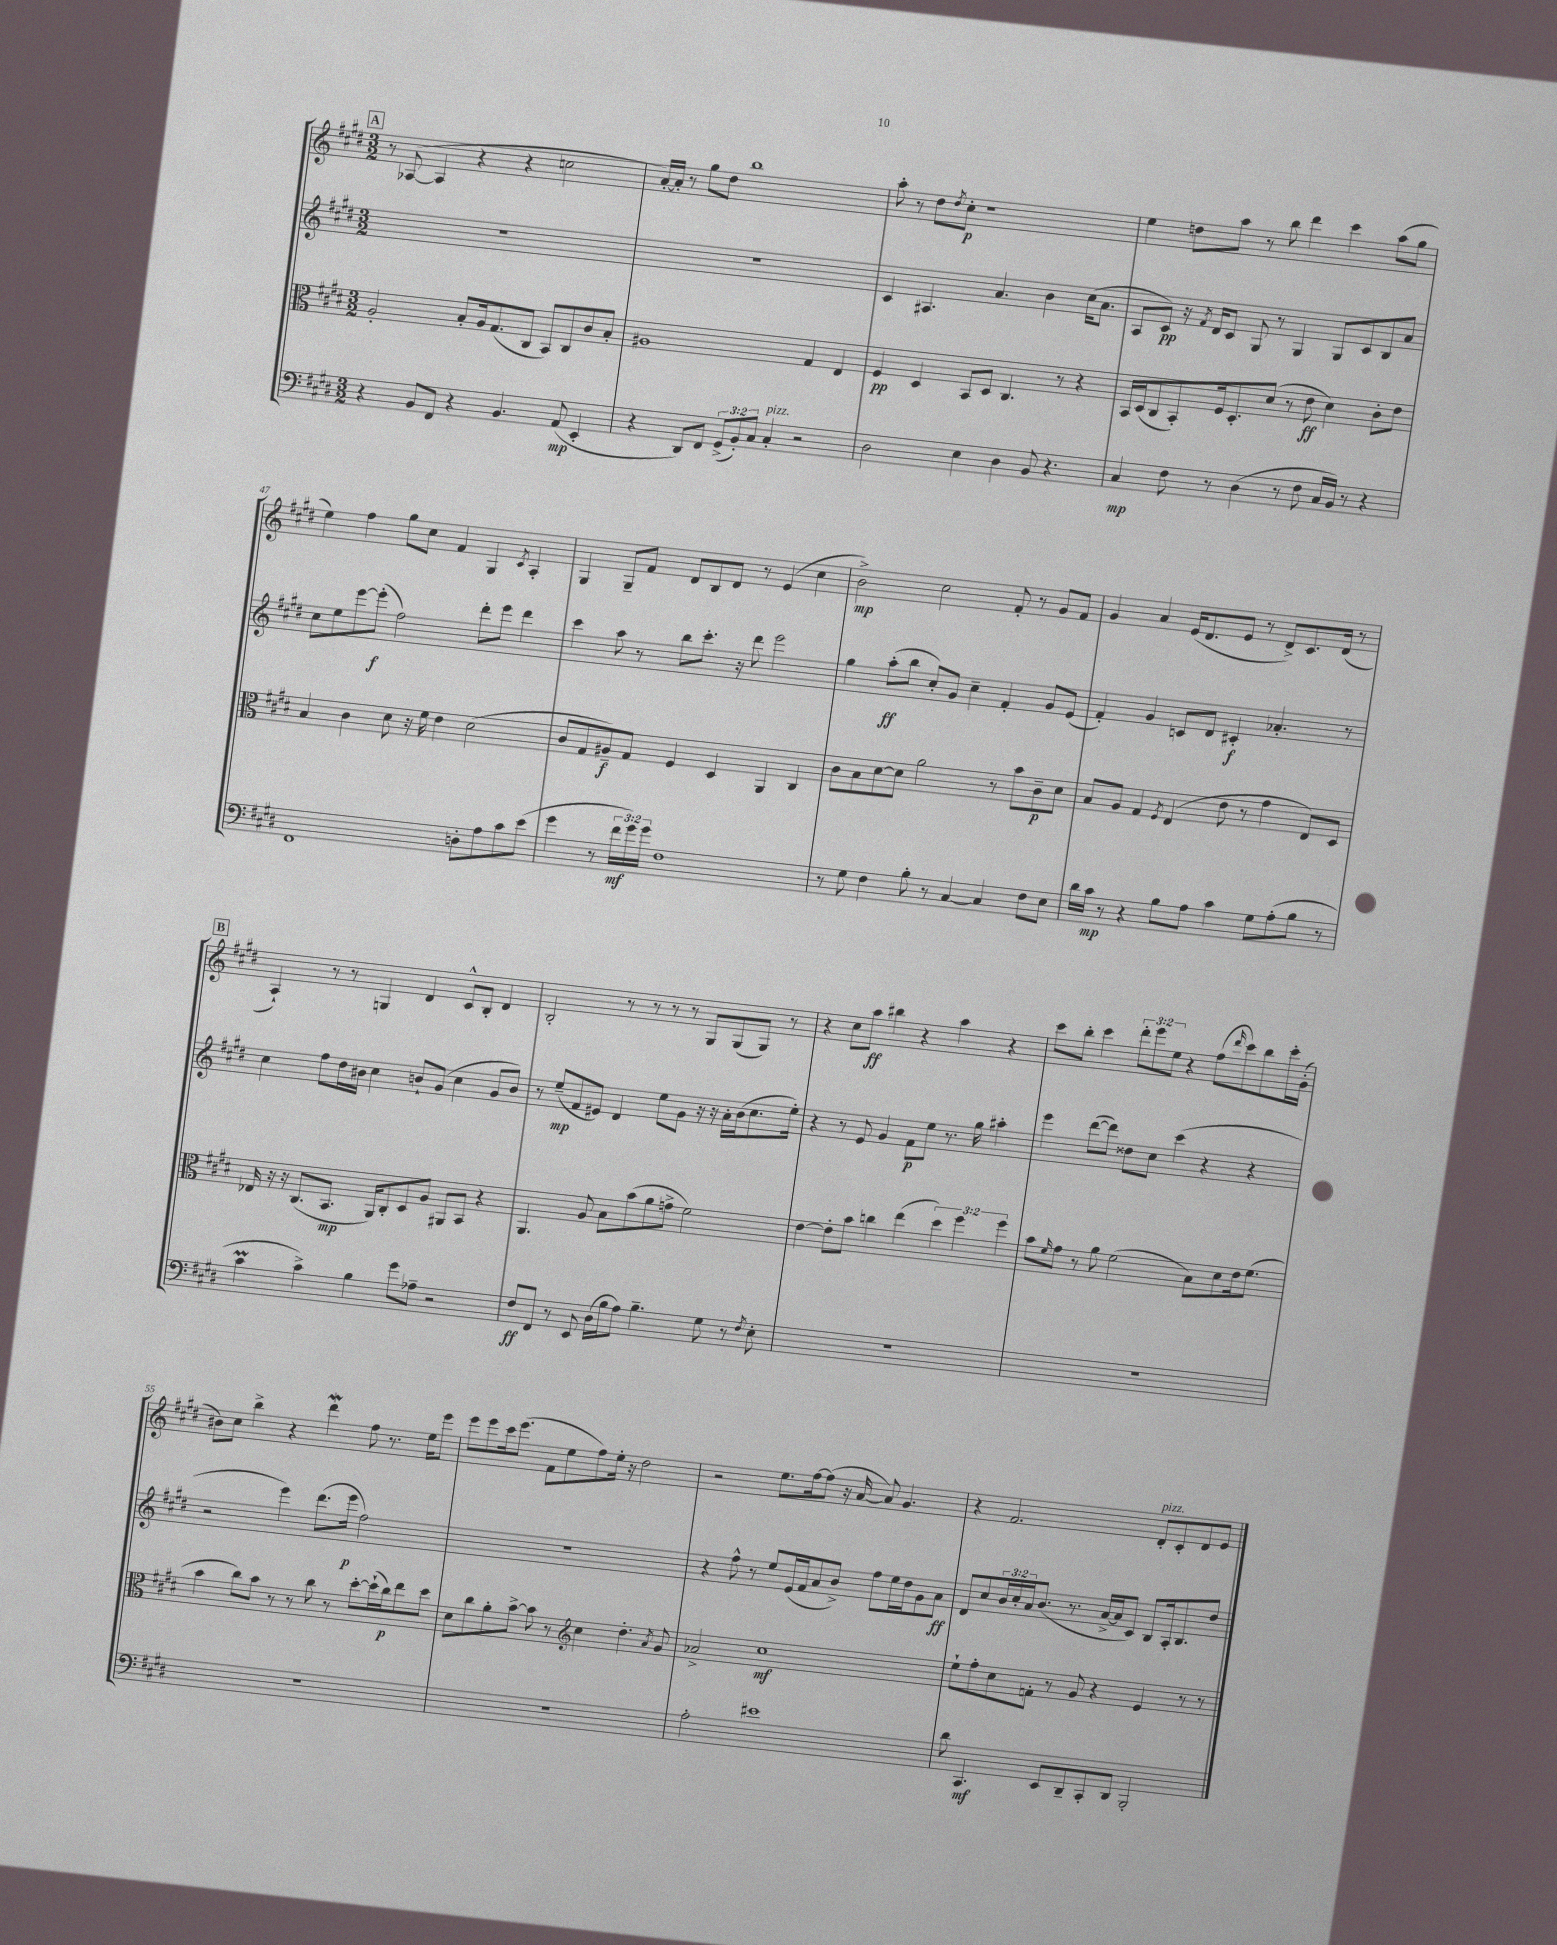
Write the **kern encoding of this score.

**kern	**kern	**kern	**kern
*staff4	*staff3	*staff2	*staff1
*clefF4	*clefC3	*clefG2	*clefG2
*k[f#c#g#d#]	*k[f#c#g#d#]	*k[f#c#g#d#]	*k[f#c#g#d#]
*M3/2	*M3/2	*M3/2	*M3/2
4r	2A'/	1.r	8r
.	.	.	([8A-/
8BB/L	.	.	4A-/]
8FF#/J	.	.	.
4r	8B'/L	.	4r
.	16A/k	.	.
.	(8.G#/	.	.
4.BB/	.	.	4r
.	8C#/J	.	.
.	8BB/L)	.	2cc\
(8AA/	8C#/	.	.
4EE'/	8c#/	.	.
.	8B'/J	.	.
=	=	=	=
4r	1A#	1.r	[16a'/LL)
.	.	.	16a'/]JJ
.	.	.	8r
8DD#/L)	.	.	8gg#\L
8FF#/J	.	.	8dd#\J
(12GG#^/L	.	.	1bb
12BB'/)	.	.	.
12C#/J	.	.	.
4C#'/	.	.	.
2r	4G#/	.	.
.	4E/	.	.
=	=	=	=
2D#\	4F#/	4c#/	8aa'\
.	.	.	8r
.	4D#/	4.A#/	8dd#\L
.	.	.	8qdd#/
.	.	.	8cc#'\J
4E\	8BB/L	.	1r
.	8D#/J	4.a/	.
4D#\	4.C#/	.	.
8BB/	.	4b\	.
4.r	8r	.	.
.	4r	(16cc#\LK	.
.	.	8.a\J	.
=	=	=	=
4C#/	16BB/LL	8A/L	4ee\
.	(16D#/J	.	.
.	8C#/	8c#/J)	.
8F#\	8BB'/)	16r	8dd\L
.	.	8qf#/	.
.	.	16d#/LK	.
8r	16F#/k	8c#/J	8aa\J
.	8.D#'/	.	.
(4D#\	.	8G#/	8r
.	(8d#/J	8r	8bb\
8r	8r	4G#/	4ddd#\
8F#\	8e\	.	.
16C#/LL	4d#\)	8G#/L	4ccc#\
16BB/JJ)	.	.	.
8r	.	8c#/	.
4r	8c#'\L	8B/	(8aa\L
.	8e\J	8a/J	8gg#\J
=	=	=	=
1FF#	4B/	8cc#\L	4ee\)
.	.	8ee\	.
.	4c#\	[8eee\	4ff#\
.	.	(8eee'\]J	.
.	8d#\	2ff#\)	8gg#\L
.	16r	.	8cc#\J
.	16f#\	.	.
.	4e\	.	4f#/
8D'\L	(2d#\	8ddd#'\L	4G#/
8A\	.	8eee\J	.
.	.	.	8qc#/
8c#\	.	4ddd#\	4A'/
(8e\J	.	.	.
=	=	=	=
4g#\	8c#/L	4ccc#\	4G#/
.	8G#/	.	.
8r	8A#~/)	8aa\	8G#~/L
24f#\LL	8G#/J	8r	8f#/J
24g#\)	.	.	.
24g#\JJ	.	.	.
1F#	4F#/	8bb\L	8d#/L
.	.	8.ccc#'\J	8B/
.	4D#/	.	8d#/J
.	.	16r	.
.	.	8ddd#\	8r
.	4AA/	2eee\	(4e/
.	4C#/	.	4cc#\
=	=	=	=
8r	8c#\L	4gg#\	2b^\)
8G#\	8B\	.	.
4F#\	[8d#\	(8aa'\L	.
.	8d#\]J	8bb\J	.
8B'\	2a\	8cc#'/L)	2cc#\
8r	.	8g#/J	.
[4C#/	.	4cc#~\	.
4C#/]	8r	4f#'/	8f#'/
.	8b\L	.	8r
8F#\L	8c#~\	8g#/L	8g#/L
8E\J	8d#\J	(8e/J	8f#/J
=	=	=	=
16d#\LL	8B/L	4f#'/)	4g#/
16c#\JJ	.	.	.
8r	8A/J	.	.
4r	4G#/	4g#/	4a/
.	8qF#/	.	.
8B\L	(4E/	8c/L	(16e/LK
.	.	.	8.d#/
8A\J	.	8d#/J	.
4c#\	8e\	4c#'/	8e/J
.	8r	.	8r
8G#\L	4g#\	4.a-'/	8d#^/L)
(8A'\	.	.	8.c#/
8B\J	8E/L)	.	.
.	.	.	(16d#/Jk
8r	8D#/J	8r	8r
=	=	=	=
4c#\	16E-/	4cc#\	4A`/)
.	16r	.	.
.	16r	.	.
.	(8.C#/L	.	.
4c#^\)	.	8ff#\L	8r
.	8.BB/J	16dd#\L	8r
.	.	16b#\JJ	.
4B\	.	4cc#\	4G/
.	16AA/LK)	.	.
.	8C#'/	.	.
8g#\L	8D#/	8b`/L	4d#/
8A-~\J	8A/J	(8g#/J	.
2r	8AA#/L	4cc#\	8c#^^/L
.	8BB/J	.	8B'/J
.	4r	8g#/L	4d#/
.	.	8b/J)	.
=	=	=	=
8F#/L	4.AA/	8r	2B'/
8FF#/J	.	(8ee~/L	.
8r	.	8f#/	.
8EE/	8A/	8e#/J)	.
(16D#\LL	8B\L	4d#/	8r
16B\J	.	.	.
8A\J)	(8b\	.	8r
4.B~\	8a\	8ee\L	8r
.	8g^\J	8g#\J	8r
.	2f#\)	16r	8G#/L
.	.	16r	.
8G#\	.	16a'\LL	(8G#/
.	.	(16b\J	.
8r	.	8.cc#\	8G#/J)
8qF#/	.	.	.
8E'\	.	.	8r
.	.	16ee'\Jk)	.
=	=	=	=
1.r	[4e\	4r	4r
.	8e'\]L	8r	8cc#\L
.	8b\J	8e/	8aa\J
.	4cc\	4g#/	4bb#\
.	(4ee\	8f#\L	4r
.	.	8ee\J	.
.	6dd#\)	8.r	4aa\
.	6ff#\	.	.
.	.	16gg#\	.
.	.	4aa#'\	4r
.	6ff#\	.	.
=	=	=	=
1.r	8b\L	4eee\	8ccc#\L
.	16qqf#/	.	.
.	8g#\J	.	8bb'\J
.	8r	([8ddd#\L	4ccc#\
.	8a\	8ddd#\]J)	.
.	(2f#\	8dd##\L	12ddd#'\L
.	.	.	12eee\
.	.	8cc#\J	.
.	.	.	12ee\J
.	.	(4ccc#\	4r
.	8B\L)	4r	(8ff#\L
.	.	.	16qqddd#/
.	8d#\	.	8ccc#\)
.	16e\k	4r	8bb\
.	(8.f#\J	.	.
.	.	.	16ccc#'\L
.	.	.	(16g#'\JJ
=	=	=	=
1.r	4b\	2r	8b#\L)
.	.	.	8cc#\J
.	8cc#\L)	.	4bb^\
.	8b\J	.	.
.	8r	4eee\)	4r
.	8r	.	.
.	8cc#\	(8.ddd#\L	4ddd#\
.	8r	.	.
.	.	16eee\Jk	.
.	[8dd#'\L	2ff#\)	8ff#\
.	(16dd#`\]L	.	8.r
.	16cc#\J)	.	.
.	8ee\	.	.
.	.	.	16ee\LK
.	8dd#\J	.	8eee\J
=	=	=	=
1.r	8d#\L	1.r	8eee\L
.	8cc#\	.	8eee\
.	8a'\	.	16ccc#\k
.	.	.	(8.eee\J
.	[8b^\J	.	.
.	8b\]	.	8f#\L
.	8r	.	8ee\
*	*clefG2	*	*
.	4cc#\	.	8ff#\)
.	.	.	16ee'\Jk
.	.	.	16r
.	4.dd#'\	.	2dd#\
.	8qa/	.	.
.	8g#/	.	.
=	=	=	=
2A'\	2a-^/	4r	2r
.	.	8ff#^^\	.
.	.	8r	.
1e#	1cc#	8ee/L	8.ee\L
.	.	(16e/L	.
.	.	16f#/J	[16ff#\k
.	.	8a/	(8ff#\]J
.	.	8b^/J)	16r
.	.	.	[16a/
.	.	8ff#\L	8a/])
.	.	16ee\L	4.g#/
.	.	16dd#\J	.
.	.	8g#\	.
.	.	8a\J	.
=	=	=	=
8d#\	8ee`\L	8d#/L	4r
4.CC#/	8ff#'\	8cc#/	.
.	8cc#\	24b/L	2.f#/
.	.	24cc#'/	.
.	.	24a/J	.
.	8f'\J	(8.b/J	.
8EE/L	8r	.	.
.	.	8.r	.
8DD#~/	8g#/	.	.
8CC#'/	4r	[16a^/LL	.
.	.	16a/]J	.
8DD#/J	.	8c#/J)	.
2BBB'/	4e/	8B/L	8d#'/L
.	.	16A'/k	8c#'/
.	.	8.B/	.
.	8r	.	8d#/
.	8r	8dd#/J	8e/J
==	==	==	==
*-	*-	*-	*-
